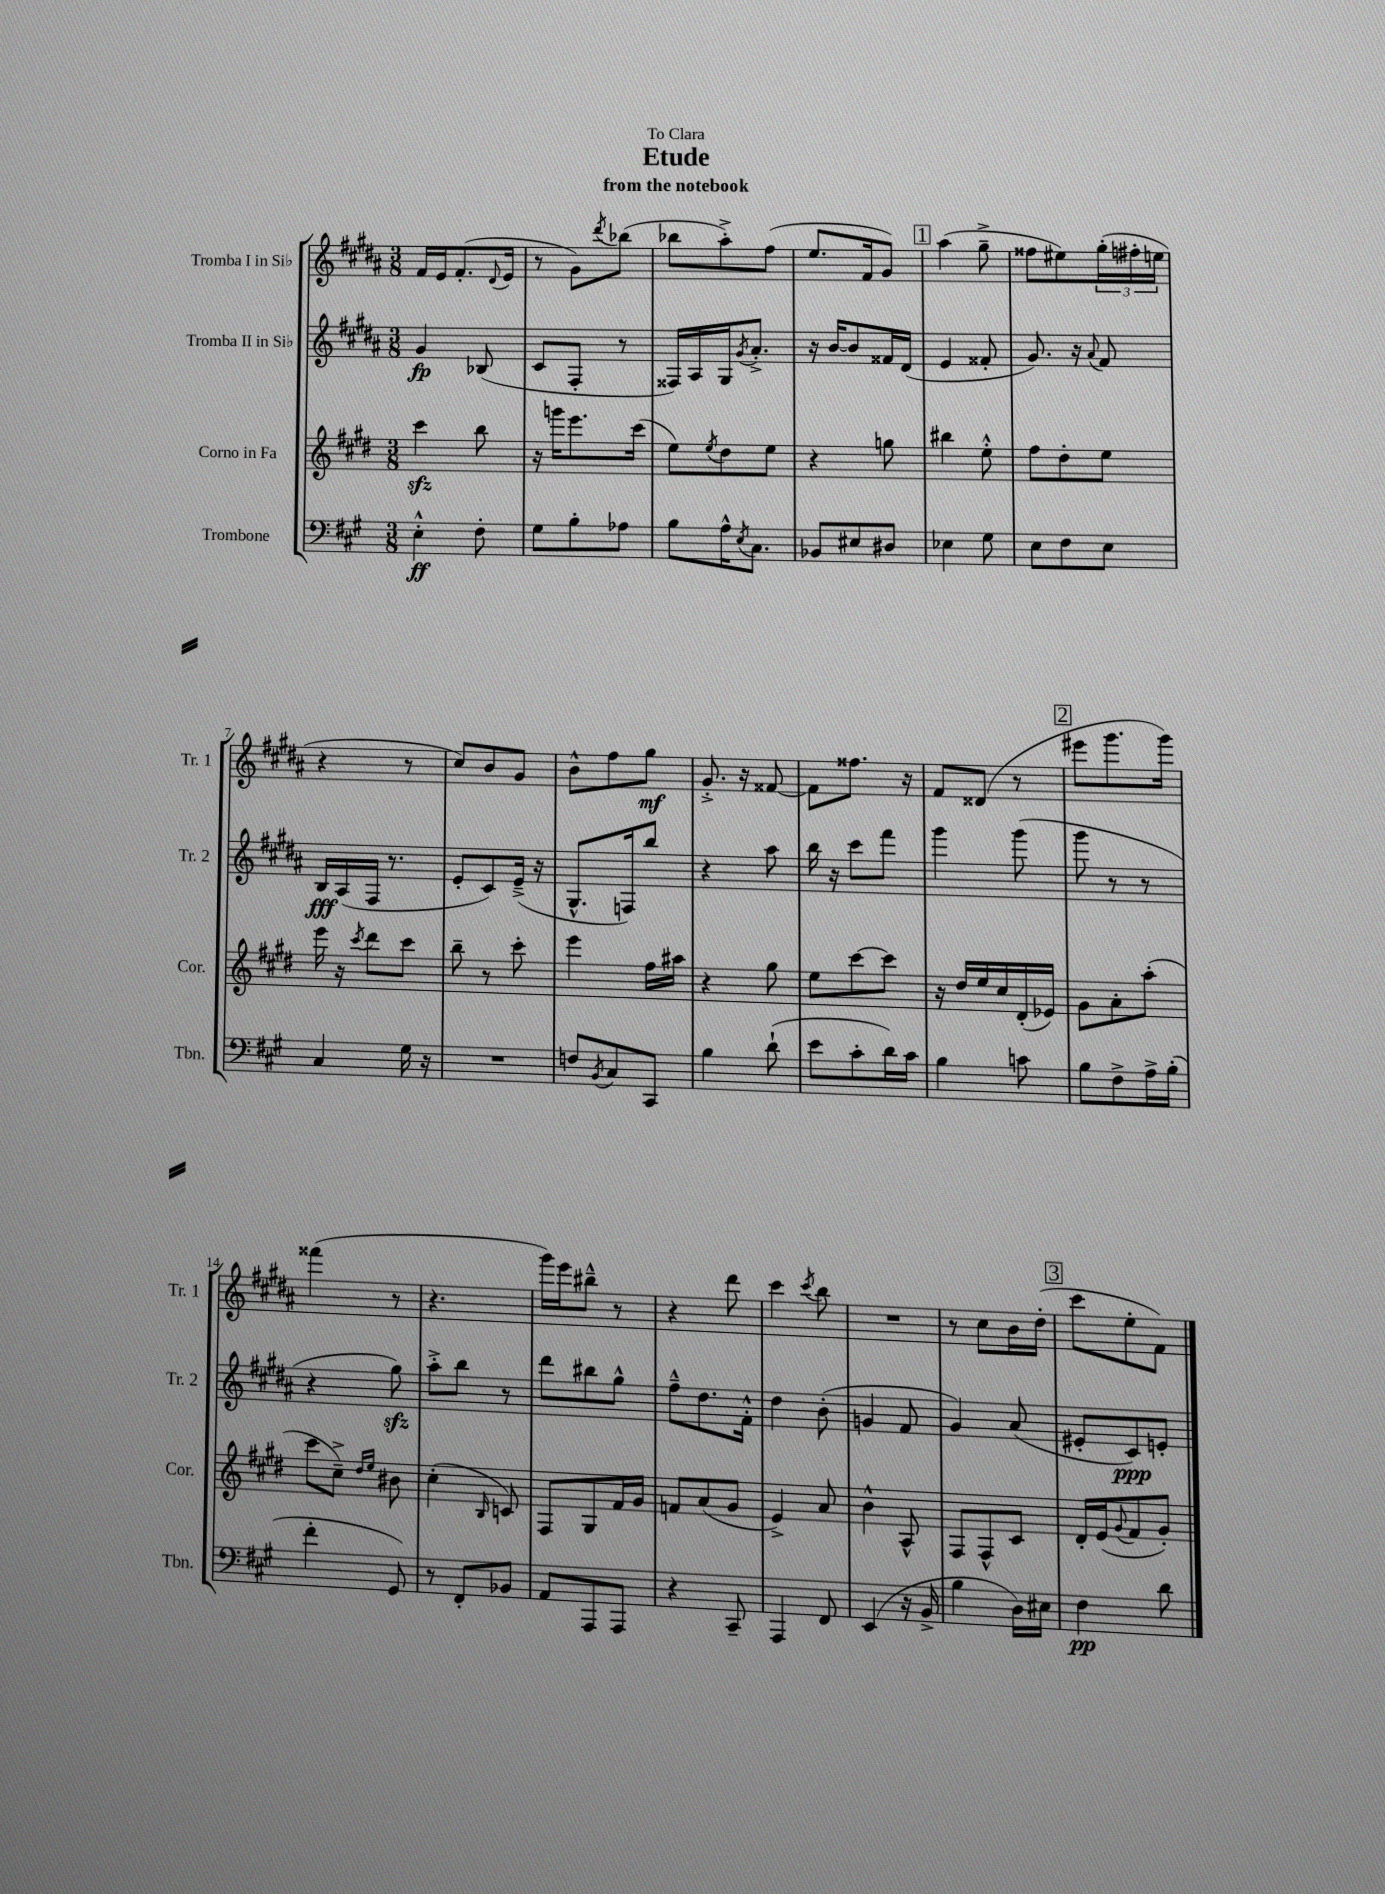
\header { title = "Etude" subtitle = "from the notebook" dedication = "To Clara" }
<<
\new StaffGroup <<
\new Staff = "s0" \with { instrumentName = "Tromba I in Sib" shortInstrumentName = "Tr. 1" } {
    \clef treble \key b \major \numericTimeSignature \time 3/8
    fis'16 e'16 fis'8.-.( \appoggiatura { dis'8 } e'16 |
    r8 gis'8) \acciaccatura { dis'''8 } bes''8( |
    bes''8 ais''8-.->) fis''8( |
    e''8. fis'16 gis'8) |
    \mark \markup { \box "1" } ais''4( gis''8---> |
    fisis''8 eis''8) \tuplet 3/2 { gis''16-.( fis''16-. e''16 } |
    r4 r8 |
    cis''8) b'8 gis'8 |
    b'8-^ fis''8 gis''8\mf |
    gis'8.-.-> r16 fisis'8~ |
    fisis'8 fisis''8. r16 |
    fis'8 disis'8( r8 |
    \mark \markup { \box "2" } eis'''8 gis'''8. gis'''16) |
    fisis'''4( r8 |
    r4. |
    gis'''16) e'''16 bis''8---^ r8 |
    r4 dis'''8 |
    cis'''4 \acciaccatura { cis'''8 } b''8 |
    R4. |
    r8 cis''8 b'16 dis''16-.( |
    \mark \markup { \box "3" } cis'''8 e''8-. fis'8) \bar "|." |
}
\new Staff = "s1" \with { instrumentName = "Tromba II in Sib" shortInstrumentName = "Tr. 2" } {
    \clef treble \key b \major \numericTimeSignature \time 3/8
    gis'4\fp bes8( |
    cis'8 fis8-. r8 |
    fisis16) ais16 gis16 \acciaccatura { gis'8 } ais'8.-.-> |
    r16 b'16~ b'8 fisis'16 dis'16( |
    \mark \markup { \box "1" } e'4 fisis'8-. |
    gis'8.) r16 \appoggiatura { ais'8 } fis'8 |
    b16\fff ais16( fis16 r8. |
    e'8-. cis'8) e'16--->( r16 |
    gis8.-^ f16) b''8 |
    r4 ais''8 |
    b''16 r16 cis'''8 fis'''8 |
    gis'''4 gis'''8( |
    \mark \markup { \box "2" } gis'''8 r8 r8 |
    r4 gis''8\sfz) |
    ais''8-.-> b''8 r8 |
    dis'''8 bis''8 gis''8-^ |
    fis''8---^ dis''8. fis'16-.-^ |
    dis''4 b'8-.( |
    g'4 fis'8 |
    gis'4) ais'8( |
    \mark \markup { \box "3" } eis'8-. cis'8\ppp) e'8-. \bar "|." |
}
\new Staff = "s2" \with { instrumentName = "Corno in Fa" shortInstrumentName = "Cor." } {
    \clef treble \key e \major \numericTimeSignature \time 3/8
    cis'''4\sfz b''8 |
    r16 g'''16 e'''8. cis'''16( |
    e''8) \acciaccatura { e''8 } dis''8 e''8 |
    r4 g''8 |
    \mark \markup { \box "1" } bis''4 e''8-.-^ |
    fis''8 dis''8-. e''8 |
    e'''16 r16 \acciaccatura { cis'''8 } dis'''8 cis'''8 |
    b''8-- r8 cis'''8-. |
    e'''4 fis''16 ais''16 |
    r4 gis''8 |
    e''8 cis'''8~ cis'''8 |
    r16 dis''16 e''16 cis''16 dis'16-.( ees'16) |
    \mark \markup { \box "2" } gis'8 a'8-. a''8-.( |
    cis'''8 cis''8--->) \grace { dis''16 e''16 } bis'8 |
    cis''4-.( \grace { b16 } c'8) |
    fis8 gis8 fis'16 gis'16 |
    f'8 a'8( gis'8 |
    e'4->) a'8 |
    b'4-^ a8-^ |
    fis8 fis8-^ cis'8 |
    \mark \markup { \box "3" } dis'16-. e'16( \appoggiatura { gis'8 } fis'8 gis'8-.) \bar "|." |
}
\new Staff = "s3" \with { instrumentName = "Trombone" shortInstrumentName = "Tbn." } {
    \clef bass \key a \major \numericTimeSignature \time 3/8
    e4-.-^\ff fis8-. |
    gis8 b8-. aes8 |
    b8 a16-^ \acciaccatura { e8 } cis8. |
    bes,8 eis8 dis8 |
    \mark \markup { \box "1" } ees4 gis8 |
    e8 fis8 e8 |
    cis4 gis16 r16 |
    R4. |
    f8 \acciaccatura { b,8 } cis8 cis,8 |
    b4 d'8-!( |
    e'8 cis'8-. d'16) cis'16 |
    b4 c'8 |
    \mark \markup { \box "2" } b8 fis8-> a16-> b16-.( |
    fis'4-. gis,8) |
    r8 fis,8-. bes,8 |
    a,8 a,,8 a,,8 |
    r4 cis,8-- |
    a,,4 fis,8 |
    e,4( r16 b,16-> |
    b4 d16) eis16 |
    \mark \markup { \box "3" } fis4\pp d'8 \bar "|." |
}
>>
>>
